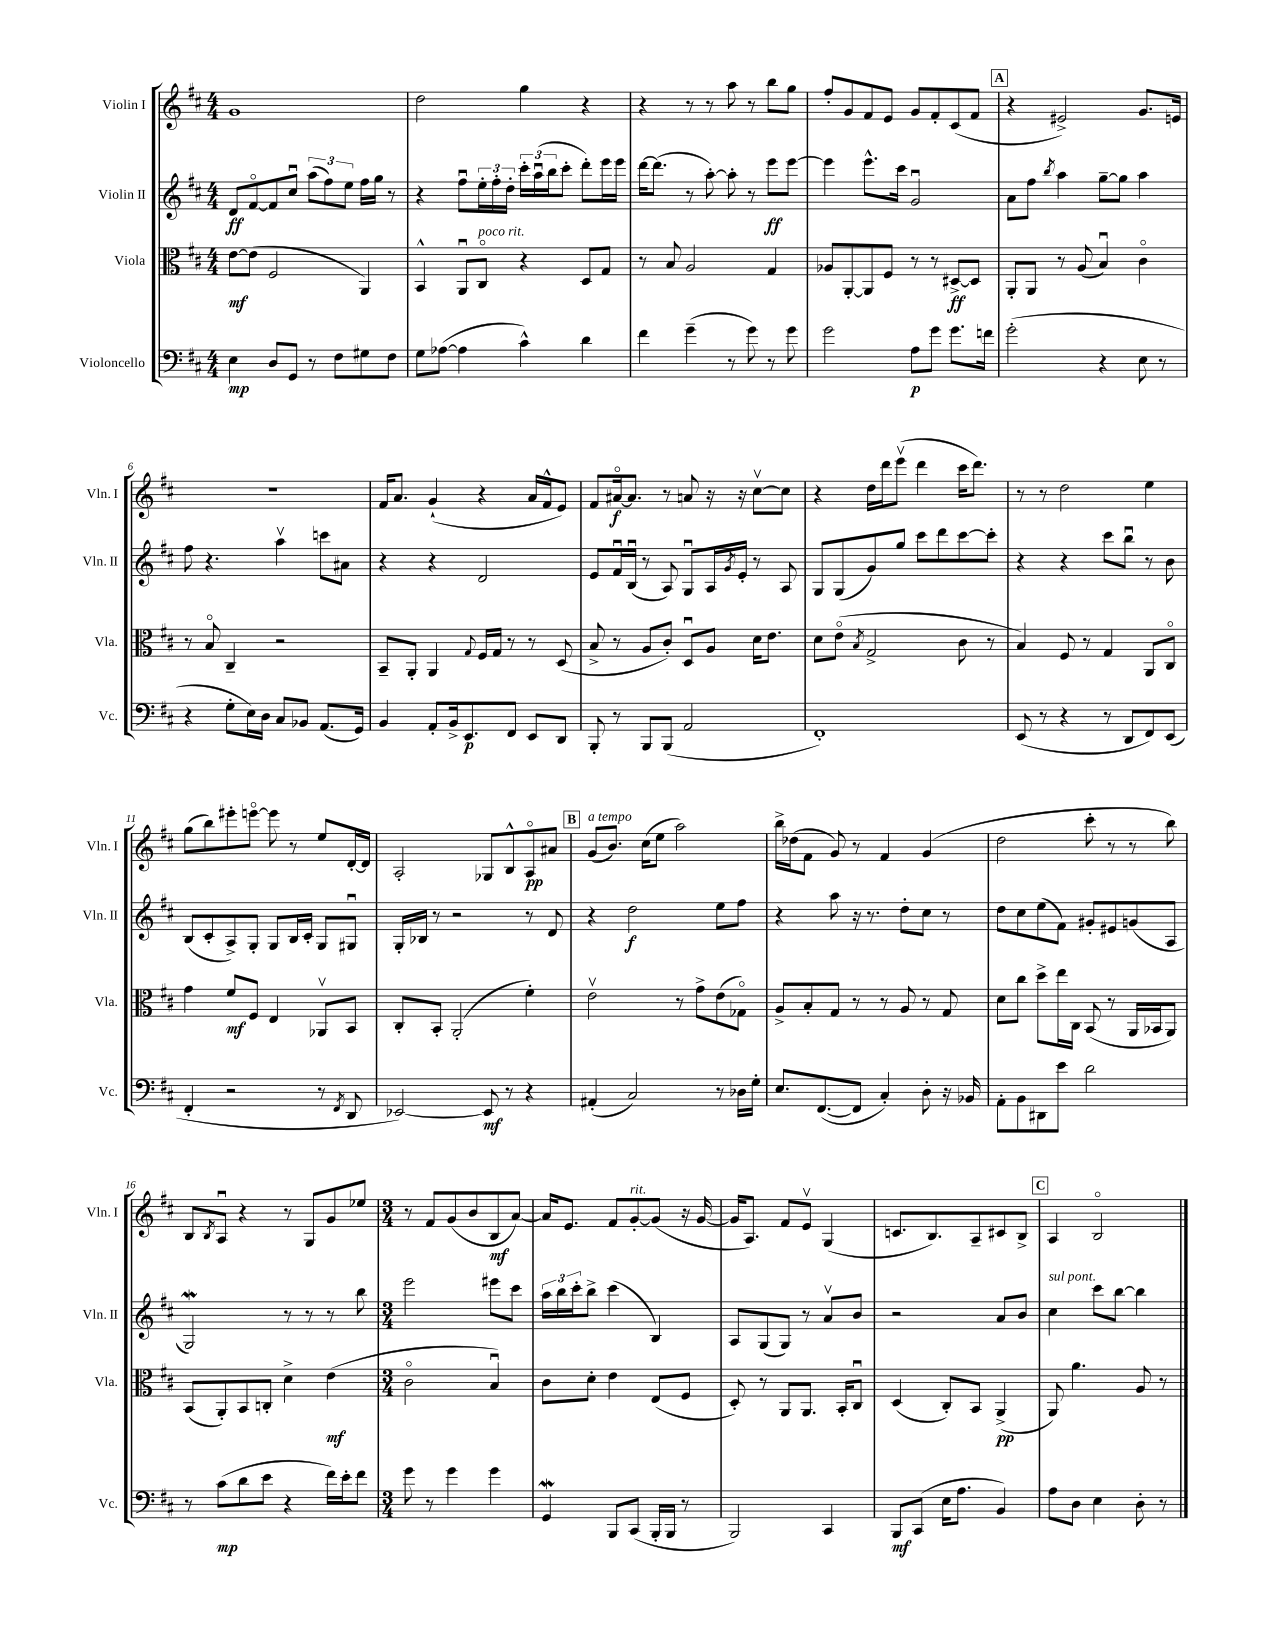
<<
\new StaffGroup <<
\new Staff = "s0" \with { instrumentName = "Violin I" shortInstrumentName = "Vln. I" } {
    \clef treble \key d \major \numericTimeSignature \time 4/4
    g'1 |
    d''2 g''4 r4 |
    r4 r8 r8 a''8 r8 b''8 g''8 |
    fis''8-. g'8 fis'8 e'8 g'8 fis'8-. cis'8( fis'8 |
    \mark \markup { \box "A" } r4 eis'2->) g'8. e'16 |
    R1 |
    fis'16 a'8. g'4-!( r4 a'16 fis'16-^ e'8) |
    fis'8 ais'16~\flageolet\f ais'8. r8 a'8 r16 r16 cis''8~\upbow cis''8 |
    r4 d''16 d'''16 e'''8\upbow( d'''4 cis'''16 d'''8.) |
    r8 r8 d''2 e''4 |
    g''8( b''8) eis'''8-. e'''8~\flageolet e'''8 r8 e''8 d'16~-. d'16 |
    a2-. ges8 b8-^ a8\flageolet\pp ais'8 |
    \mark \markup { \box "B" } g'8^\markup { \italic "a tempo" }( b'8.) cis''16( e''8 a''2) |
    b''16-> des''16( fis'8 g'8) r8 fis'4 g'4( |
    d''2 cis'''8-. r8 r8 b''8) |
    b8 \acciaccatura { b8 } a8\downbow r4 r8 g8 g'8 ees''8 |
    \numericTimeSignature \time 3/4 r8 fis'8 g'8( b'8 b8\mf a'8~) |
    a'16 e'8. fis'8 g'8~-.^\markup { \italic "rit." } g'8( r16 g'16~ |
    g'16 a8.) fis'8 e'8\upbow g4( |
    c'8. b8.) a8-- cis'8 b8-> |
    \mark \markup { \box "C" } a4 b2\flageolet \bar "|." |
}
\new Staff = "s1" \with { instrumentName = "Violin II" shortInstrumentName = "Vln. II" } {
    \clef treble \key d \major \numericTimeSignature \time 4/4
    d'8\ff fis'8~\flageolet fis'8 cis''8\downbow \tuplet 3/2 { a''8( fis''8) e''8 } fis''16 g''16 r8 |
    r4 fis''8\downbow \tuplet 3/2 { e''16-. fis''16-. d''16-. } \tuplet 3/2 { cis'''16-. a''16\downbow( b''16 } cis'''8-. d'''8-.) e'''16 e'''16 |
    d'''16~ d'''8.( r8 a''8~-.) a''8-. r8 e'''8\ff e'''8~ |
    e'''4 e'''8.-^ cis'''16 g'2\downbow |
    \mark \markup { \box "A" } a'8 fis''8 \acciaccatura { b''8 } a''4 g''8~-- g''8 a''4 |
    fis''8 r4. a''4\upbow c'''8 ais'8 |
    r4 r4 d'2 |
    e'8 fis'16\downbow b16\downbow( r8 a8) g8\downbow a16 \acciaccatura { g'8 } e'16-. r8 a8 |
    g8 g8( g'8) g''8 cis'''8 d'''8 cis'''8~ cis'''8-. |
    r4 r4 cis'''8 b''8\downbow r8 b'8 |
    b8( cis'8-. a8->) g8-. g8 b16 cis'16-. g8 gis8\downbow |
    g16-. bes16 r8 r2 r8 d'8 |
    \mark \markup { \box "B" } r4 d''2\f e''8 fis''8 |
    r4 a''8 r16 r8. d''8-. cis''8 r8 |
    d''8 cis''8 e''8( fis'8) gis'8-. eis'8 g'8( a8 |
    g2\mordent) r8 r8 r8 b''8 |
    \numericTimeSignature \time 3/4 e'''2 eis'''8 cis'''8 |
    \tuplet 3/2 { a''16 b''16 cis'''16-. } b''8-> cis'''4( b4) |
    a8 g8( g8) r8 a'8\upbow b'8 |
    r2 a'8 b'8 |
    \mark \markup { \box "C" } cis''4^\markup { \italic "sul pont." } cis'''8 b''8~ b''4 \bar "|." |
}
\new Staff = "s2" \with { instrumentName = "Viola" shortInstrumentName = "Vla." } {
    \clef alto \key d \major \numericTimeSignature \time 4/4
    e'8~\mf e'8( fis2 a,4) |
    b,4-^ a,8\downbow cis8\flageolet^\markup { \italic "poco rit." } r4 d8 g8 |
    r8 b8 a2 g4 |
    aes8 a,8~-. a,8 fis8 r8 r8 dis8~->\ff dis8 |
    \mark \markup { \box "A" } a,8-. a,8 r8 a8( b4\downbow) cis'4\flageolet |
    r8 b8\flageolet cis4-- r2 |
    b,8-- a,8-. a,4 \appoggiatura { g8 } fis16 g16 r8 r8 d8( |
    b8-> r8 a8 cis'8-.) d8\downbow a8 d'16 e'8. |
    d'8 e'8\flageolet( \acciaccatura { b8 } g2-> cis'8 r8 |
    b4) fis8 r8 g4 a,8 cis8\flageolet |
    g'4 fis'8\mf fis8 e4 aes,8\upbow b,8 |
    cis8-. b,8-. a,2-.( fis'4-.) |
    \mark \markup { \box "B" } e'2\upbow r8 g'8-> e'8( ges8\flageolet) |
    a8-> b8-. g8 r8 r8 a8 r8 g8 |
    d'8 cis''8 d''8-> e''16 cis16 b,8( r8 a,16 bes,16 a,8) |
    b,8( a,8-.) b,8 c8-. d'4-> e'4\mf( |
    \numericTimeSignature \time 3/4 cis'2\flageolet b4\downbow) |
    cis'8 d'8-. e'4 e8( fis8 |
    d8-.) r8 a,8 a,8. b,16-. cis8\downbow |
    d4( cis8-.) b,8 a,4->\pp( |
    \mark \markup { \box "C" } a,8) a'4. a8 r8 \bar "|." |
}
\new Staff = "s3" \with { instrumentName = "Violoncello" shortInstrumentName = "Vc." } {
    \clef bass \key d \major \numericTimeSignature \time 4/4
    e4\mp d8 g,8 r8 fis8 gis8 fis8 |
    g8 aes8~( aes4 cis'4-^) d'4 |
    fis'4 g'4--( r8 g'8) r8 g'8 |
    g'2 a8\p g'8 g'8. f'16 |
    \mark \markup { \box "A" } g'2-.( r4 e8 r8 |
    r4 g8-. e16) d16 cis8 bes,8 a,8.( g,16) |
    b,4 a,8-. b,16-> e,8.\p fis,8 e,8 d,8 |
    b,,8-. r8 b,,8 b,,8( a,2 |
    fis,1-.) |
    e,8( r8 r4 r8 d,8 fis,8) e,8( |
    fis,4-. r2 r8 \acciaccatura { fis,8 } d,8 |
    ees,2~) ees,8\mf r8 r4 |
    \mark \markup { \box "B" } ais,4-.( cis2) r8 des16 g16-. |
    e8. fis,8.~( fis,8 cis4-.) d8-. r16 bes,16 |
    a,8-. b,8 dis,8 e'8 d'2 |
    r8 cis'8\mp( d'8 e'8 r4 fis'16) e'16-. fis'8 |
    \numericTimeSignature \time 3/4 g'8 r8 g'4 g'4 |
    g,4\mordent b,,8 cis,8( b,,16-. b,,16 r8 |
    b,,2) cis,4 |
    b,,8\mf cis,8( e16 a8. b,4) |
    \mark \markup { \box "C" } a8 d8 e4 d8-. r8 \bar "|." |
}
>>
>>
